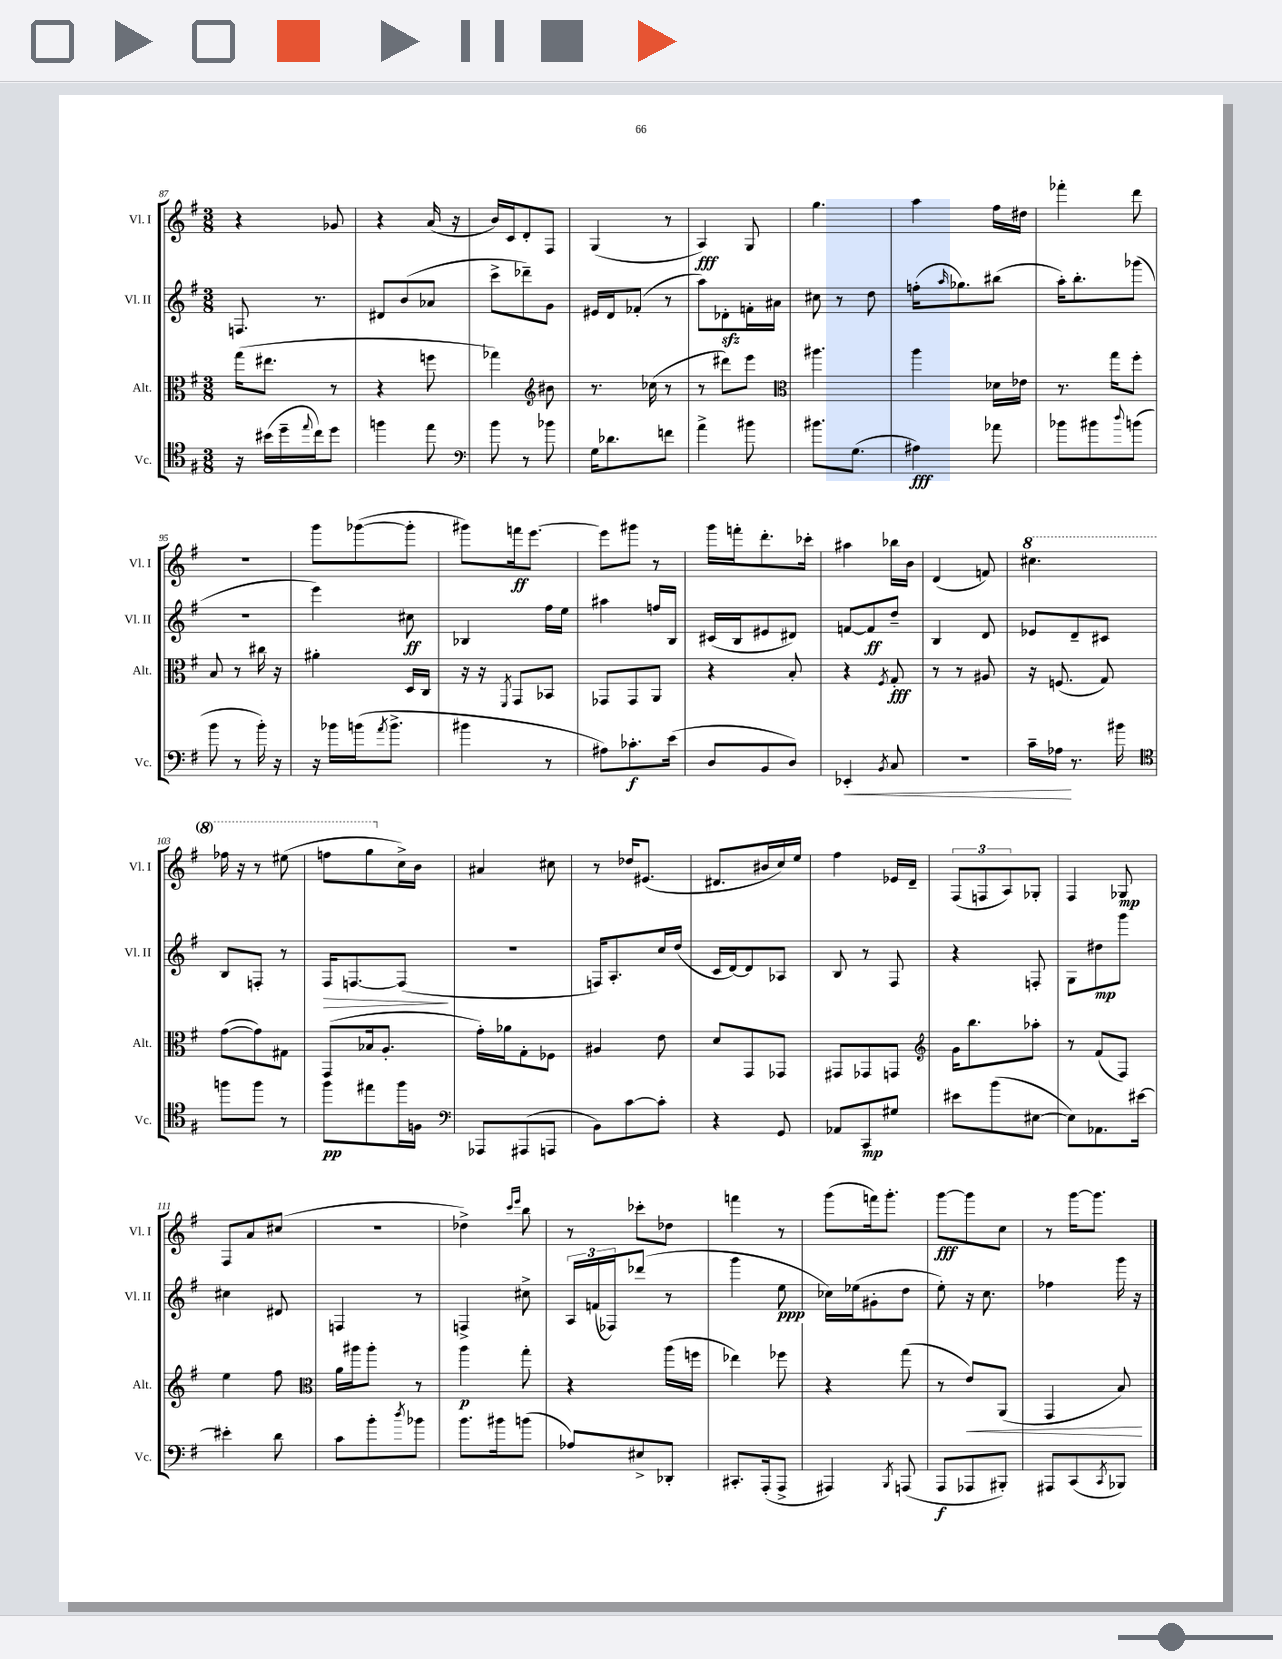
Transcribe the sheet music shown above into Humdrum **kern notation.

**kern	**dynam	**kern	**dynam	**kern	**dynam	**kern	**dynam
*part4	*part4	*part3	*part3	*part2	*part2	*part1	*part1
*staff4	*staff4	*staff3	*staff3	*staff2	*staff2	*staff1	*staff1
*I"Vc.	*	*I"Alt.	*	*I"Vl. II	*	*I"Vl. I	*
*I'Vc.	*	*I'Alt.	*	*I'Vl. II	*	*I'Vl. I	*
*clefC4	*	*clefC3	*	*clefG2	*	*clefG2	*
*k[f#]	*	*k[f#]	*	*k[f#]	*	*k[f#]	*
*M3/8	*	*M3/8	*	*M3/8	*	*M3/8	*
=87	=87	=87	=87	=87	=87	=87	=87
16r	.	(16gg\KL	.	8.Fn/	.	4r	.
(16b#X\LL	.	8.ee#X\J	.	.	.	.	.
16dd~\	.	.	.	.	.	.	.
8qqee/	.	.	.	.	.	.	.
16cc\J)	.	.	.	8.r	.	.	.
8dd\J	.	8r	.	.	.	8g-X/	.
=88	=88	=88	=88	=88	=88	=88	=88
4ffn\	.	4r	.	8d#X/L	.	4r	.
.	.	.	.	(8b/	.	.	.
8ee\	.	8ffn\	.	8a-X/J	.	(16a/	.
.	.	.	.	.	.	16r	.
=89	=89	=89	=89	=89	=89	=89	=89
*clefF4	*	*	*	*	*	*	*
8b\	.	4gg-X\)	.	8ccc^\L	.	16b/LL)	.
.	.	.	.	.	.	16c/J	.
8r	.	.	.	8ddd-X~\)	.	8d'/	.
*	*	*clefG2	*	*	*	*	*
8b-X\	.	8b#X\	.	8g\J	.	8F#/J	.
=90	=90	=90	=90	=90	=90	=90	=90
16G\KL	.	8.r	.	16e#X/LL	.	(4G/	.
8.d-X\	.	.	.	16d/J	.	.	.
.	.	.	.	(8f-X'/J	.	.	.
.	.	(16cc-X\	.	.	.	.	.
8fn\J	.	8r	.	8r	.	8r	.
=91	=91	=91	=91	=91	=91	=91	=91
4a^\	.	8r	.	8aa\L)	.	4A/)	fff
.	.	8ddd#X\L)	.	8d-Xzz'\	.	.	.
8b#X\	.	8eee\J	.	16fn'\L	.	8G/	.
.	.	.	.	16a#X\JJ	.	.	.
=92	=92	=92	=92	=92	=92	=92	=92
*	*	*clefC3	*	*	*	*	*
8.b#X\L	.	4.aa#X\	.	8cc#X\	.	4.gg\	.
.	.	.	.	8r	.	.	.
(8.G\J	.	.	.	.	.	.	.
.	.	.	.	8dd\	.	.	.
=93	=93	=93	=93	=93	=93	=93	=93
4A#X\)	fff	4aa\	.	(16ffn'\KL	.	4aa\	.
.	.	.	.	16qqaa/	.	.	.
.	.	.	.	8.gg-X\)	.	.	.
8a-X\	.	16d-X\LL	.	(8bb#X\J	.	16ff#\LL	.
.	.	16e-X\JJ	.	.	.	16dd#X\JJ	.
=94	=94	=94	=94	=94	=94	=94	=94
8b-X\L	.	8.r	.	16aa'\KL)	.	4fff-X'\	.
.	.	.	.	8.bb'\	.	.	.
8b#X\	.	.	.	.	.	.	.
.	.	16gg\KL	.	.	.	.	.
8qqdd/	.	.	.	.	.	.	.
(8bn\J	.	8ff#'\J	.	(8ggg-X\J	.	8ddd\	.
!!LO:LB:g=z
=95	=95	=95	=95	=95	=95	=95	=95
8b\	.	8B/	.	4.r	.	4.r	.
8r	.	8r	.	.	.	.	.
16b'\)	.	16cc#X\	.	.	.	.	.
16r	.	16r	.	.	.	.	.
=96	=96	=96	=96	=96	=96	=96	=96
16r	.	4a#X'\	.	4eee\)	.	8ggg\L	.
16b-X\LL	.	.	.	.	.	.	.
(16bn\J	.	.	.	.	.	([8ggg-X\	.
8qa/	.	.	.	.	.	.	.
8.b^\J	.	.	.	.	.	.	.
.	.	16D/LL	.	8cc#X\	ff	8ggg-'\J]	.
.	.	16C/JJ	.	.	.	.	.
=97	=97	=97	=97	=97	=97	=97	=97
4b#X\	.	16r	.	4B-X/	.	8ggg#X\L)	.
.	.	16r	.	.	.	.	.
.	.	8qFF#/	.	.	.	.	.
.	.	8GG/L	.	.	.	16fffn\k	ff
.	.	.	.	.	.	[8.eee\J	.
8r	.	8BB-X/J	.	16ff#\LL	.	.	.
.	.	.	.	16ee\JJ	.	.	.
=98	=98	=98	=98	=98	=98	=98	=98
8A#X\L)	.	8GG-X/L	.	4aa#X\	.	8eee\L]	.
8.c-X'\	f	8GG-/	.	.	.	8ggg#X\J	.
.	.	8AA/J	.	16ffn/LL	.	8r	.
(16e\Jk	.	.	.	16B/JJ	.	.	.
=99	=99	=99	=99	=99	=99	=99	=99
8D/L	.	4r	.	(16c#X/LL	.	16ggg\LL	.
.	.	.	.	16B/J	.	16fffn'\J	.
8BB/	.	.	.	8e#X/	.	8.ddd'\	.
8D/J)	.	8B'/	.	8d#X/J)	.	.	.
.	.	.	.	.	.	16ccc-X'\Jk	.
=100	=100	=100	=100	=100	=100	=100	=100
!	!LO:HP:b	!	!	!	!	!	!
4EE-X'/	<	4r	.	[8fn/L	.	4aa#X\	.
.	.	.	.	8f/]	ff	.	.
8qBB/	.	8qF#/	.	.	.	.	.
8C/	.	8G'/	fff	8dd~/J	.	16bb-X\LL	.
.	.	.	.	.	.	16b\JJ	.
=101	=101	=101	=101	=101	=101	=101	=101
4.r	.	8r	.	4B/	.	(4d/	.
.	.	8r	.	.	.	.	.
.	.	8A#X/	.	8d/	.	8fn/)	.
=102	=102	=102	=102	=102	=102	=102	=102
*	*	*	*	*	*	*8va	*
16c~\LL	.	16r	.	8e-X/L	.	4.ccc#X\	.
16A-X\JJ	.	(8.Fn/	.	.	.	.	.
8.r	[	.	.	8d~/	.	.	.
.	.	8G/)	.	8c#X/J	.	.	.
16b#X\	.	.	.	.	.	.	.
!!LO:LB:g=z
=103	=103	=103	=103	=103	=103	=103	=103
*clefC4	*	*	*	*	*	*	*
8ffn\L	.	([8g\L	.	8B/L	.	16fff-X\	.
.	.	.	.	.	.	16r	.
8ff\J	.	8g\])	.	8Fn'/J	.	8r	.
8r	.	8G#X\J	.	8r	.	(8eee#X\	.
=104	=104	=104	=104	=104	=104	=104	=104
!	!	!	!	!	!LO:HP:b	!	!
8ff#\L	pp	(8GG/L	.	16F#/KL	>	8fffn\L	.
.	.	.	.	[8.Fn/	.	.	.
8ee#X\	.	16B-X/k	.	.	.	8ggg\	.
.	.	8.A'/J	.	.	.	.	.
*	*	*	*	*	*	*X8va	*
16ff#\L	.	.	.	(8F/J]	.	16cc^\L)	.
16Fn\JJ	.	.	.	.	.	16b\JJ	.
.	.	.	.	.	]	.	.
=105	=105	=105	=105	=105	=105	=105	=105
*clefF4	*	*	*	*	*	*	*
8AAA-X/L	.	16g'\LL)	.	4.r	.	4a#X/	.
.	.	16a-X\J	.	.	.	.	.
(8AAA#X/	.	8G'\	.	.	.	.	.
8AAAn/J	.	8F-X\J	.	.	.	8cc#X\	.
=106	=106	=106	=106	=106	=106	=106	=106
8BB\L)	.	4A#X/	.	16Fn/KL)	.	8r	.
.	.	.	.	8.A'/	.	.	.
[8c\	.	.	.	.	.	16dd-X/KL	.
.	.	.	.	.	.	(8.e#X/J	.
8c'\J]	.	8e\	.	16cc/L	.	.	.
.	.	.	.	(16dd/JJ	.	.	.
=107	=107	=107	=107	=107	=107	=107	=107
4r	.	8d/L	.	16c/LL	.	8.d#X/L	.
.	.	.	.	[16d/J)	.	.	.
.	.	8GG/	.	8d/]	.	.	.
.	.	.	.	.	.	16b#X/L	.
8GG/	.	8GG-X/J	.	8A-X/J	.	16cc/)	.
.	.	.	.	.	.	16ee/JJ	.
=108	=108	=108	=108	=108	=108	=108	=108
8AA-X/L	.	8GG#X/L	.	8B/	.	4ff#\	.
8CC/	mp	8GG-X/	.	8r	.	.	.
8G#X/J	.	8GGn/J	.	8F#/	.	16e-X/LL	.
.	.	.	.	.	.	16d~/JJ	.
=109	=109	=109	=109	=109	=109	=109	=109
*	*	*clefG2	*	*	*	*	*
8e#X\L	.	16g\KL	.	4r	.	(12F#/L	.
.	.	8.bb\	.	.	.	.	.
.	.	.	.	.	.	12Fn/	.
(8b\	.	.	.	.	.	.	.
.	.	.	.	.	.	12A/)	.
[8E#X\J	.	8aa-X'\J	.	8Fn'/	.	8G-X'/J	.
=110	=110	=110	=110	=110	=110	=110	=110
8E#\L])	.	8r	.	8G\L	.	4F#/	.
8.AA-X\	.	(8f#/L	.	8dd#X\	mp	.	.
.	.	8F#/J)	.	8ggg\J	.	8G-X/	mp
[16e#X\Jk	.	.	.	.	.	.	.
!!LO:LB:g=z
=111	=111	=111	=111	=111	=111	=111	=111
4e#X'\]	.	4ee\	.	4cc#X\	.	8F#/L	.
.	.	.	.	.	.	8a/	.
8d\	.	8ff#\	.	8d#X/	.	(8cc#X/J	.
=112	=112	=112	=112	=112	=112	=112	=112
*	*	*clefC3	*	*	*	*	*
8c\L	.	16a\LL	.	4Fn/	.	4.r	.
.	.	16aa#X\J	.	.	.	.	.
8b'\	.	8aa#'\J	.	.	.	.	.
8qdd/	.	.	.	.	.	.	.
8b-X\J	.	8r	.	8r	.	.	.
=113	=113	=113	=113	=113	=113	=113	=113
8.b\L	.	4aa\	p	4Fn^/	.	4dd-X^\)	.
16b#X\k	.	.	.	.	.	.	.
.	.	.	.	.	.	16qqccc/LL	.
.	.	.	.	.	.	16qqeee/JJ	.
(8bn\J	.	8gg'\	.	8cc#X^\	.	8bb\	.
=114	=114	=114	=114	=114	=114	=114	=114
8A-X/L)	.	4r	.	24A/LL	.	8r	.
.	.	.	.	(24fn/	.	.	.
.	.	.	.	24F-X/J)	.	.	.
8E#X^/	.	.	.	(8ddd-X/J	.	8ccc-X'\L	.
8DD-X'/J	.	(16aa\LL	.	8r	.	8dd-X\J	.
.	.	16ffn\JJ	.	.	.	.	.
=115	=115	=115	=115	=115	=115	=115	=115
8.CC#X'/L	.	4ee-X\)	.	4ggg\	.	4fffn\	.
(16AAA'/k	.	.	.	.	.	.	.
8AAA^/J	.	8ff-X\	.	8ee\	ppp	8r	.
=116	=116	=116	=116	=116	=116	=116	=116
4AAA#X/)	.	4r	.	16cc-X\LL)	.	(8ggg\L	.
.	.	.	.	(16ee-X\J	.	.	.
.	.	.	.	8g#X'\	.	16fffn\k)	.
.	.	.	.	.	.	8.ggg'\J	.
8qBBB/	.	.	.	.	.	.	.
(8AAAn/	.	(8gg\	.	8dd\J	.	.	.
=117	=117	=117	=117	=117	=117	=117	=117
8AAA/L	f	8r	.	8ee'\)	.	[8ggg\L	fff
!	!	!	!LO:HP:b	!	!	!	!
8AAA-X/	.	8e/L)	<	16r	.	8ggg\]	.
.	.	.	.	8.cc\	.	.	.
8BBB#X'/J)	.	(8AA/J	.	.	.	8cc\J	.
=118	=118	=118	=118	=118	=118	=118	=118
8AAA#X/L	.	4GG/	.	4ff-X\	.	8r	.
(8CC/	.	.	.	.	.	[16ggg\KL	.
.	.	.	.	.	.	8.ggg\J]	.
8qCC/	.	.	.	.	.	.	.
8BBB-X/J)	.	8B/)	.	16ggg\	.	.	.
.	.	.	.	16r	.	.	.
.	.	.	[	.	.	.	.
==	==	==	==	==	==	==	==
*-	*-	*-	*-	*-	*-	*-	*-
